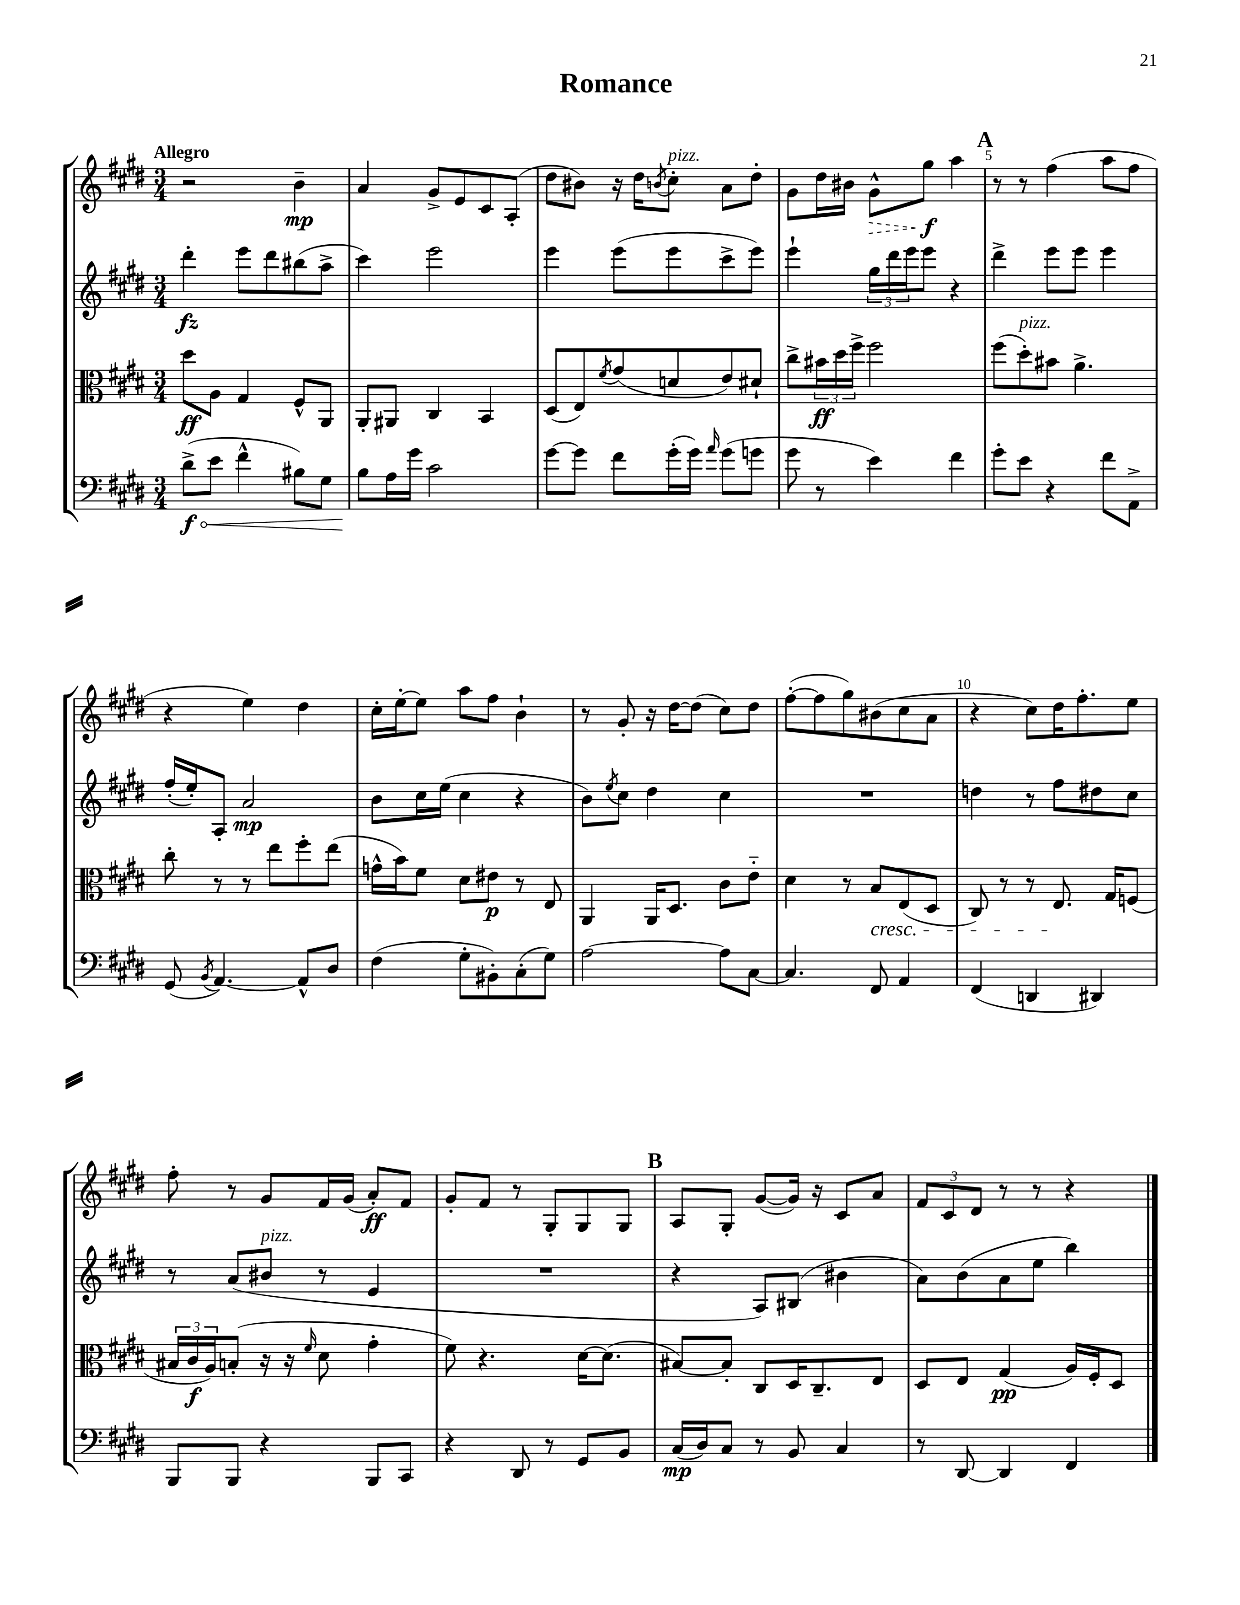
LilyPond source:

\header { title = "Romance" }
<<
\new StaffGroup <<
\new Staff = "s0" {
    \clef treble \key e \major \numericTimeSignature \time 3/4 \tempo "Allegro"
    r2 b'4--\mp |
    a'4 gis'8-> e'8 cis'8 a8-.( |
    dis''8 bis'8) r16 dis''16 \acciaccatura { b'8 } cis''8-.^\markup { \italic "pizz." } a'8 dis''8-. |
    gis'8 dis''16 bis'16 \once \override Hairpin.style = #'dashed-line gis'8-^\> gis''8\f\! a''4 |
    \mark \markup { \bold "A" } r8 r8 fis''4( a''8 fis''8 |
    r4 e''4) dis''4 |
    cis''16-. e''16~-. e''8 a''8 fis''8 b'4-! |
    r8 gis'8-. r16 dis''16~ dis''8( cis''8) dis''8 |
    fis''8~-.( fis''8 gis''8) bis'8( cis''8 a'8 |
    r4 cis''8) dis''16 fis''8.-. e''8 |
    fis''8-. r8 gis'8 fis'16 gis'16( a'8-.\ff) fis'8 |
    gis'8-. fis'8 r8 gis8-. gis8 gis8 |
    \mark \markup { \bold "B" } a8 gis8-. gis'8~( gis'16) r16 cis'8 a'8 |
    \tuplet 3/2 { fis'8 cis'8 dis'8 } r8 r8 r4 \bar "|." |
}
\new Staff = "s1" {
    \clef treble \key e \major \numericTimeSignature \time 3/4
    dis'''4-.\fz e'''8 dis'''8 bis''8( a''8-> |
    cis'''4) e'''2 |
    e'''4 e'''8( e'''8 cis'''8-> e'''8) |
    e'''4-! \tuplet 3/2 { gis''16 dis'''16 e'''16 } e'''8 r4 |
    \mark \markup { \bold "A" } dis'''4-> e'''8 e'''8 e'''4 |
    fis''16-.( e''16-.) a8-. a'2\mp |
    b'8 cis''16 e''16( cis''4 r4 |
    b'8) \acciaccatura { e''8 } cis''8 dis''4 cis''4 |
    R2. |
    d''4 r8 fis''8 dis''8 cis''8 |
    r8 a'8( bis'8^\markup { \italic "pizz." } r8 e'4 |
    R2. |
    \mark \markup { \bold "B" } r4 a8) bis8( bis'4 |
    a'8) b'8( a'8 e''8 b''4) \bar "|." |
}
\new Staff = "s2" {
    \clef alto \key e \major \numericTimeSignature \time 3/4
    dis''8\ff a8 gis4 fis8-^ a,8 |
    a,8-. ais,8 cis4 b,4 |
    dis8( e8) \acciaccatura { fis'8 } gis'8( d'8 e'8) dis'8-! |
    cis''8-> \tuplet 3/2 { bis'16\ff dis''16 fis''16-> } fis''2 |
    \mark \markup { \bold "A" } fis''8( dis''8-.^\markup { \italic "pizz." }) bis'8 a'4.-> |
    cis''8-. r8 r8 e''8 fis''8-. e''8( |
    g'16-^ b'16) fis'8 dis'8 eis'8\p r8 e8 |
    a,4 a,16 dis8. cis'8 e'8-_ |
    dis'4 r8 b8\cresc e8( dis8 |
    cis8) r8 r8 e8.\! gis16 f8( |
    \tuplet 3/2 { bis16 cis'16\f a16) } b8-.( r16 r16 \grace { fis'16 } dis'8 gis'4-. |
    fis'8) r4. dis'16~ dis'8.( |
    \mark \markup { \bold "B" } bis8~) bis8-. cis8 dis16 cis8.-- e8 |
    dis8 e8 gis4\pp( a16) fis16-. dis8 \bar "|." |
}
\new Staff = "s3" {
    \clef bass \key e \major \numericTimeSignature \time 3/4
    \once \override Hairpin.circled-tip = ##t dis'8->\f\<( e'8 fis'4-^ bis8) gis8 |
    b8\! a16 gis'16 cis'2 |
    gis'8~ gis'8 fis'8 gis'16-.( gis'16) \grace { a'16 } gis'8( g'8 |
    gis'8 r8 e'4) fis'4 |
    \mark \markup { \bold "A" } gis'8-. e'8 r4 fis'8 a,8-> |
    gis,8( \acciaccatura { b,8 } a,4.~) a,8-^ dis8 |
    fis4( gis8-. bis,8-.) cis8-.( gis8) |
    a2~ a8 cis8~ |
    cis4. fis,8 a,4 |
    fis,4( d,4 dis,4) |
    b,,8 b,,8 r4 b,,8 cis,8 |
    r4 dis,8 r8 gis,8 b,8 |
    \mark \markup { \bold "B" } cis16\mp( dis16) cis8 r8 b,8 cis4 |
    r8 dis,8~ dis,4 fis,4 \bar "|." |
}
>>
>>
\layout { \context { \Score \override BarNumber.break-visibility = ##(#f #t #t) barNumberVisibility = #(every-nth-bar-number-visible 5) } }
